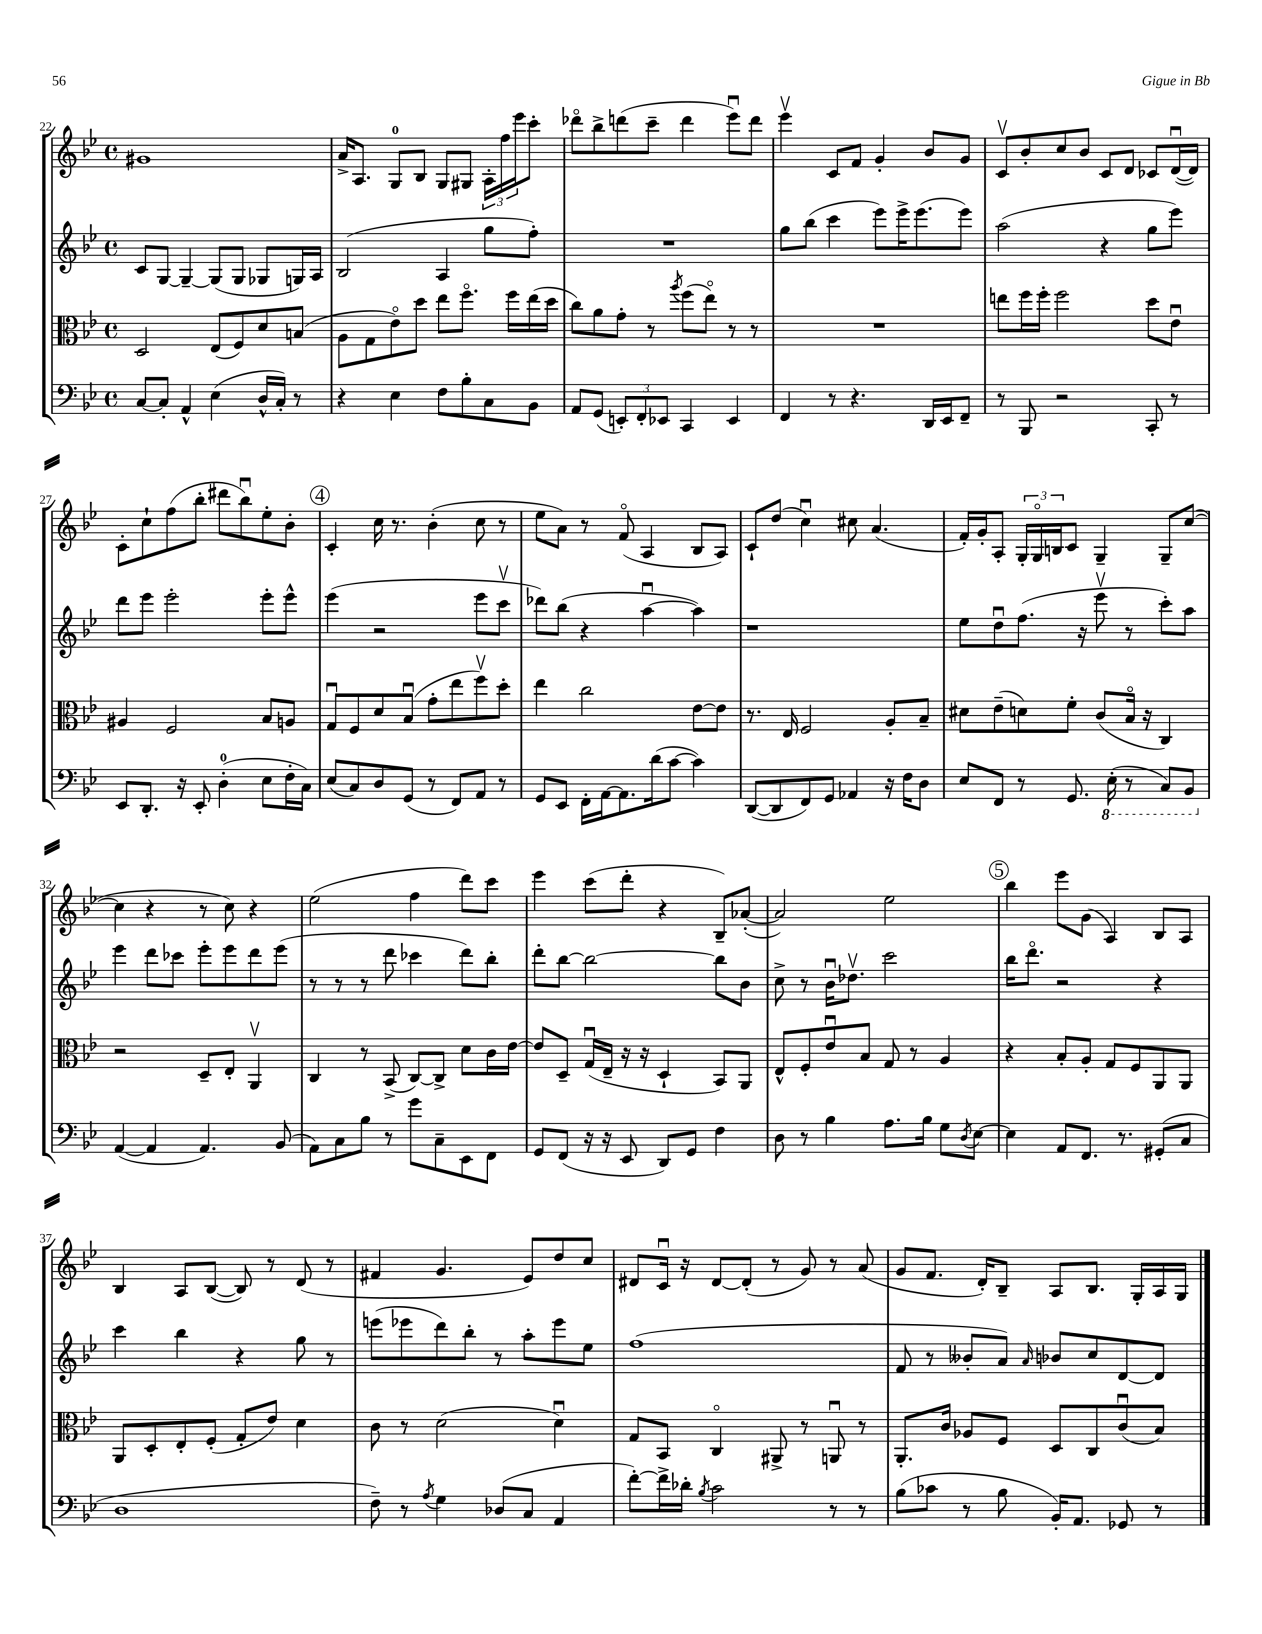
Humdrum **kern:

**kern	**kern	**kern	**kern
*part4	*part3	*part2	*part1
*staff4	*staff3	*staff2	*staff1
*clefF4	*clefC3	*clefG2	*clefG2
*k[b-e-]	*k[b-e-]	*k[b-e-]	*k[b-e-]
*M4/4	*M4/4	*M4/4	*M4/4
*met(c)	*met(c)	*met(c)	*met(c)
=22	=22	=22	=22
[8C/L	2D/	8c/L	1g#X
8C'/J]	.	[8G/J	.
4AA^^/	.	4G~/_	.
(4E-\	(8E-/L	(8G/L]	.
.	8F/)	8G/J	.
16D^^/LL	8d/	8G-X/L	.
16C'/JJ)	.	.	.
8r	(8Bn/J	16Gn/L)	.
.	.	16A/JJ	.
=23	=23	=23	=23
4r	8A\L	(2B-/	16a^/KL
.	.	.	8.A/J
.	8G\	.	.
4E-\	8e-\)	.	8G/L
.	8dd\J	.	8B-/J
8F\L	8ee-\L	4A/	8G/L
8B-'\	8.ff\J	.	8G#X/J
8C\	.	8gg\L	24A'\LL
.	.	.	24ff\
.	16ff\LL	.	.
.	.	.	24eee-\J
8BB-\J	(16ee-\	8ff'\J)	8ccc'\J
.	16dd\JJ	.	.
=24	=24	=24	=24
8AA/L	8cc\L)	1r	8ddd-X\L
(8GG/J	8a\	.	8bb-^\
12EEn'/L)	8g'\J	.	(8dddn\
12FF'/	.	.	.
.	8r	.	8ccc~\J
12EE-X/J	.	.	.
.	8qaa/	.	.
4CC/	(8ff\L	.	4ddd\
.	8ee-\J)	.	.
4EE-/	8r	.	8eee-u\L)
.	8r	.	8ddd\J
=25	=25	=25	=25
4FF/	1r	8gg\L	4eee-v\
.	.	(8bb-\J	.
8r	.	4ccc\	8c/L
4.r	.	.	8f/J
.	.	8eee-\L)	4g'/
.	.	16eee-^\K	.
.	.	(8.eee-\	.
16DD/LL	.	.	8b-/L
16EE-/J	.	.	.
8FF~/J	.	8eee-\J)	8g/J
=26	=26	=26	=26
8r	8een\L	(2aa\	8cv/L
8BBB-/	16ff\L	.	8b-'/
.	16ff'\JJ	.	.
2r	2ff\	.	8cc/
.	.	.	8b-/J
.	.	4r	8c/L
.	.	.	8d/J
8CC'/	8dd\L	8gg\L	8c-X/L
8r	8e-u\J	8eee-\J)	([16du/L
.	.	.	16d/JJ])
!!LO:LB:g=z
=27	=27	=27	=27
8EE-/L	4A#X/	8ddd\L	8c'\L
8.DD'/J	.	8eee-\J	8cc`\
.	2F/	2eee-'\	(8ff\
16r	.	.	.
8EE-'/	.	.	8bb-'\J
(4D'\	.	.	8ddd#X\L
.	.	.	8bb-u\)
8E-\L	8B-/L	8eee-'\L	8ee-'\
16F'\L	8An/J	8eee-^^\J	8b-'\J
16C\JJ)	.	.	.
!!LO:REH:place=s1:t=4
=28	=28	=28	=28
(8E-/L	8Gu/L	(4eee-\	4c'/
8C/)	8F/	.	.
8D/	8d/	2r	16cc\
.	.	.	8.r
(8GG/J	(8B-u/J	.	.
8r	8g'\L	.	(4b-'\
8FF/L)	8ee-\	.	.
8AA/J	8ffv\)	8eee-\L	8cc\
8r	8dd'\J	8cccv\J	8r
=29	=29	=29	=29
8GG/L	4ee-\	8ddd-X\L)	8ee-\L
8EE-/J	.	(8bb-\J	8a\J)
16FF'\LL	2cc\	4r	8r
[16AA\J	.	.	.
8.AA\]	.	.	(8f/
.	.	[4aau\	4A/
(16d\k	.	.	.
[8c\J	.	.	.
4c\])	[8e-\L	4aa\])	8B-/L
.	8e-\J]	.	8A/J)
=30	=30	=30	=30
([8DD/L	8.r	1r	8c`/L
8DD/]	.	.	(8dd/J
.	16E-/	.	.
8FF/)	2F/	.	4ccu\)
8GG/J	.	.	.
4AA-X/	.	.	8cc#X\
.	.	.	(4.a/
16r	8A'/L	.	.
16F\KL	.	.	.
8D\J	8B-~/J	.	.
=31	=31	=31	=31
8E-/L	8d#X\L	8ee-\L	16f'/LL)
.	.	.	16g'/J
8FF/J	(8e-~\	8ddu\	8A'/J
8r	8dn\)	(8.ff\J	24G'/LL
.	.	.	24G/
.	.	.	24Bn/J
8.GG/	8f'\J	.	8c/J
.	.	16r	.
.	(8c/L	8eee-v\	4G~/
*8ba	*	*	*
(16EE-'\	.	.	.
8r	16B-/Jk	8r	.
.	16r	.	.
8CC/L)	4C/)	8ccc'\L)	8G~/L
8BBB-/J	.	8aa\J	([8cc/J
!!LO:LB:g=z
=32	=32	=32	=32
*X8ba	*	*	*
([4AA/	2r	4eee-\	4cc\]
4AA/]	.	8ddd\L	4r
.	.	8ccc-X\J	.
4.AA/)	8D~/L	8eee-'\L	8r
.	8E-'/J	8eee-\	8cc\)
.	4AAv/	8ddd\	4r
(8BB-/	.	(8eee-\J	.
=33	=33	=33	=33
8AA\L)	4C/	8r	(2ee-\
8C\	.	8r	.
8B-\J	8r	8r	.
8r	(8BB-^/	8ddd\	.
8g\L	[8C/L)	4ccc-X\	4ff\
8C~\	8C^/J]	.	.
8EE-\	8d\L	8ddd\L)	8ddd\L)
8FF\J	16c\L	8bb-'\J	8ccc\J
.	[16e-\JJ	.	.
=34	=34	=34	=34
8GG/L	8e-/L]	8ddd'\L	4eee-\
(8FF/J	8D~/J	[8bb-\J	.
16r	(16Gu/LL	2bb-\_	(8ccc\L
16r	16E-~/JJ	.	.
8EE-/	16r	.	8ddd'\J
.	16r	.	.
8DD/L)	4D`/	.	4r
8GG/J	.	.	.
4F\	8BB-/L)	8bb-\L]	8B-~/L)
.	8AA/J	8b-\J	([8a-X'/J
=35	=35	=35	=35
8D\	8E-^^/L	8cc^\	2a-/])
8r	8F'/	8r	.
4B-\	8e-u/	16b-u\KL	.
.	.	8.dd-Xv\J	.
.	8B-/J	.	.
8.A\L	8G/	2ccc\	2ee-\
.	8r	.	.
16B-\Jk	.	.	.
8G\L	4A/	.	.
8qD/	.	.	.
[8E-\J	.	.	.
!!LO:REH:place=s1:t=5
=36	=36	=36	=36
4E-\]	4r	16bb-\KL	4bb-\
.	.	8.ddd\J	.
8AA/L	8B-'/L	2r	8eee-\L
8.FF/J	8A'/J	.	(8g\J
.	8G/L	.	4A/)
8.r	.	.	.
.	8F/	.	.
(8GG#X'/L	8AA/	4r	8B-/L
8C/J	8AA/J	.	8A/J
!!LO:LB:g=z
=37	=37	=37	=37
1D	8AA/L	4ccc\	4B-/
.	8D'/	.	.
.	8E-'/	4bb-\	8A/L
.	(8F'/J	.	([8B-/J
.	8G'/L	4r	8B-/])
.	8e-/J)	.	8r
.	4d\	8gg\	(8d/
.	.	8r	8r
=38	=38	=38	=38
8F~\)	8c\	(8eeen\L	4f#X/
8r	8r	8eee-X\	.
8qA/	.	.	.
4G\	(2d\	8ddd\)	4.g/
.	.	8bb-'\J	.
(8D-X/L	.	8r	.
8C/J	.	8aa'\L	8e-/L)
4AA/	4du\)	8eee-\	8dd/
.	.	8ee-\J	8cc/J
=39	=39	=39	=39
[8f'\L)	8G/L	(1ff	8d#X/L
16f^\L]	8BB-/J	.	16cu/Jk
16d-X'\JJ	.	.	16r
8qB-/	.	.	.
2c\	4C/	.	[8d#/L
.	.	.	(8d#'/J]
.	8AA#X^/	.	8r
.	8r	.	8g/)
8r	8AAnu/	.	8r
8r	8r	.	(8a/
=40	=40	=40	=40
(8B-\L	8.AA'/L	8f/	8g/L
8c-X\J	.	8r	8.f/J
.	16c/Jk	.	.
8r	8A-X/L	8b--X'/L	.
.	.	.	16d'/KL)
8B-\	8F/J	8a/J)	8B-~/J
.	.	16qqa/	.
16BB-'/KL)	8D/L	8b-X/L	8A/L
8.AA/J	.	.	.
.	8C/	8cc/	8.B-/J
8GG-X/	(8cu/	[8d/	.
.	.	.	16G'/LL
8r	8B-/J)	8d/J]	16A/
.	.	.	16G/JJ
==	==	==	==
*-	*-	*-	*-
